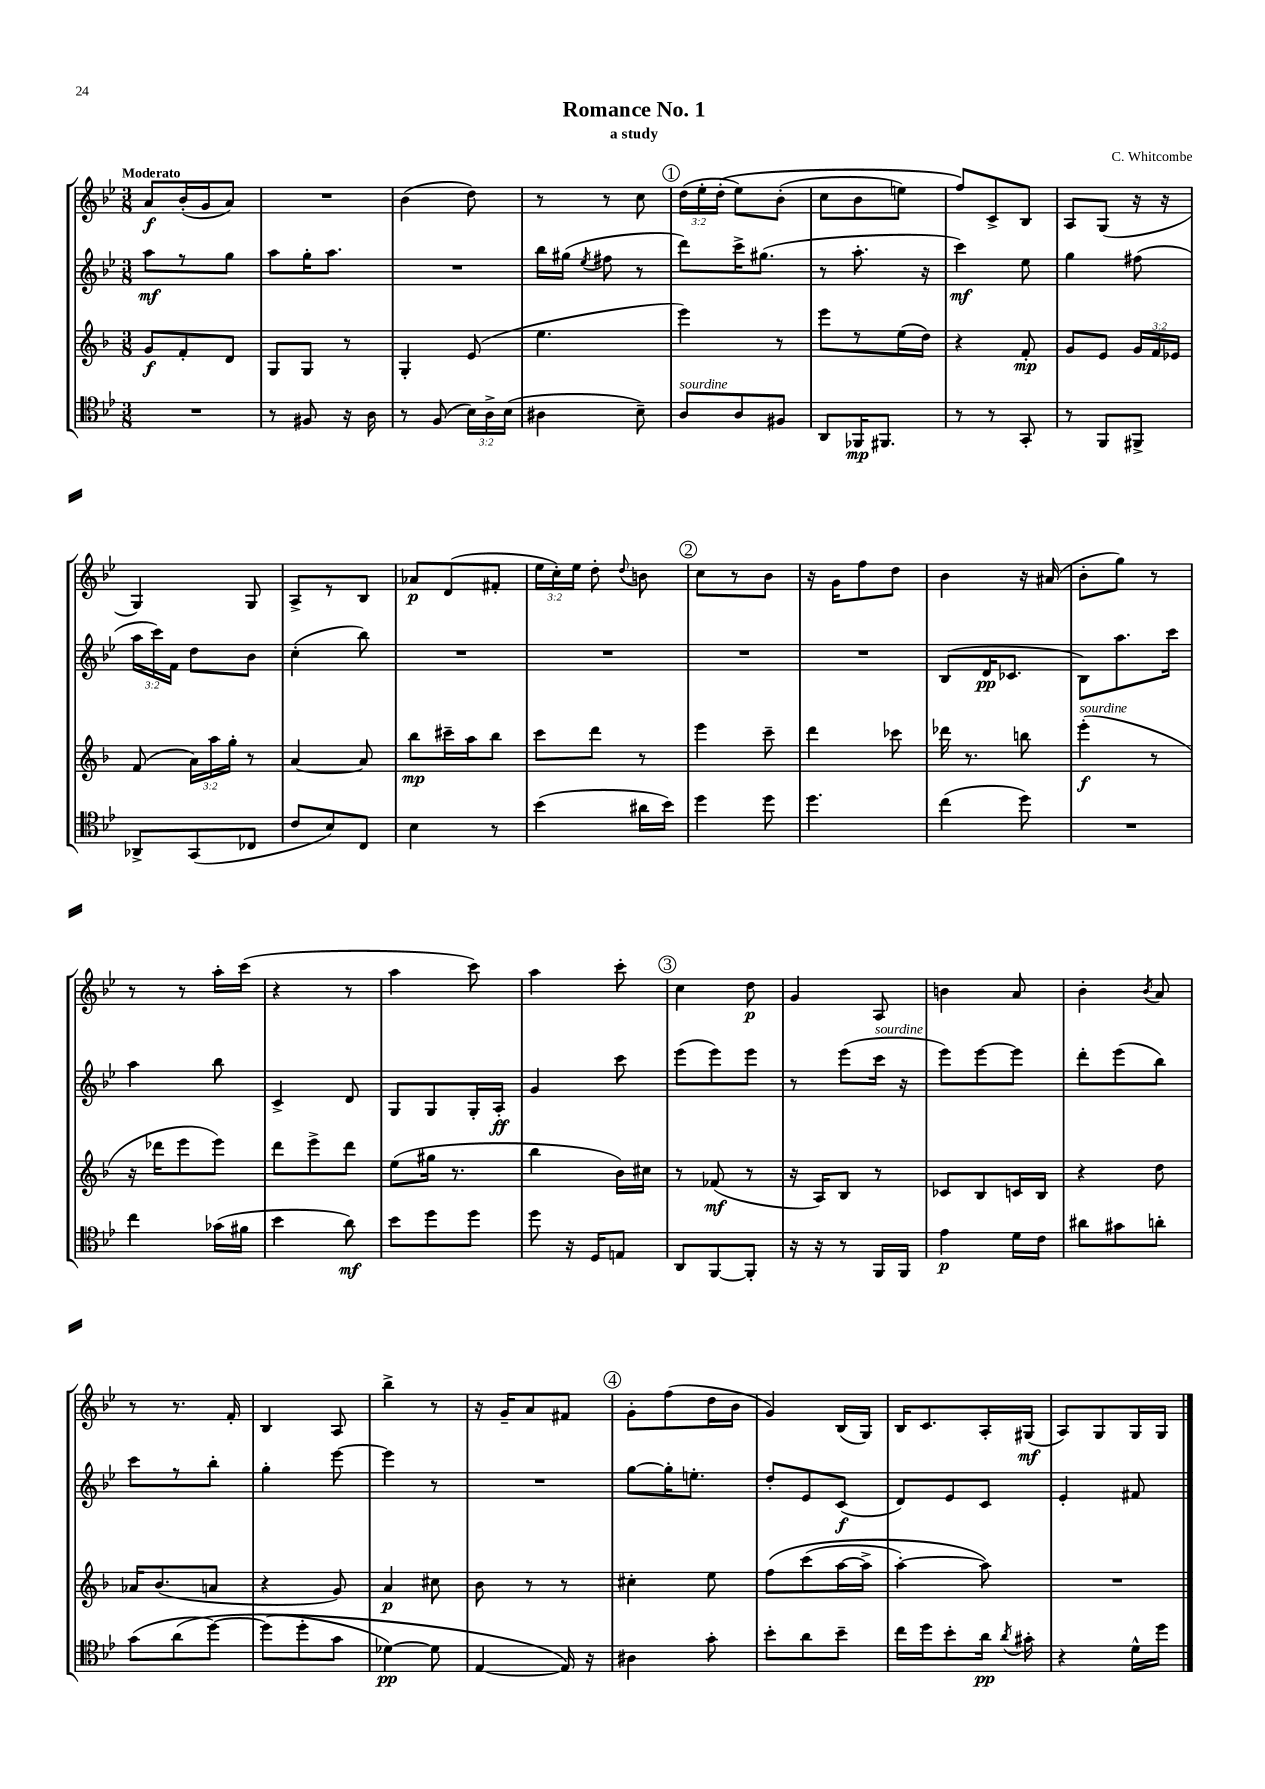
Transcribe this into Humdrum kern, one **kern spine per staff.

**kern	**dynam	**kern	**dynam	**kern	**dynam	**kern	**dynam
*part4	*part4	*part3	*part3	*part2	*part2	*part1	*part1
*staff4	*staff4	*staff3	*staff3	*staff2	*staff2	*staff1	*staff1
*clefC4	*	*clefG2	*	*clefG2	*	*clefG2	*
*k[b-e-]	*	*k[b-]	*	*k[b-e-]	*	*k[b-e-]	*
*M3/8	*	*M3/8	*	*M3/8	*	*M3/8	*
=1	=1	=1	=1	=1	=1	=1	=1
!	!	!	!	!	!	!LO:TX:a:B:t=Moderato	!
4.r	.	8g/L	f	8aa\L	mf	8a/L	f
.	.	8f'/	.	8r	.	(16b-'/L	.
.	.	.	.	.	.	16g/J	.
.	.	8d/J	.	8gg\J	.	8a/J)	.
=2	=2	=2	=2	=2	=2	=2	=2
8r	.	8G/L	.	8aa\L	.	4.r	.
8F#X/	.	8G/J	.	16gg'\K	.	.	.
.	.	.	.	8.aa\J	.	.	.
16r	.	8r	.	.	.	.	.
16A\	.	.	.	.	.	.	.
=3	=3	=3	=3	=3	=3	=3	=3
8r	.	4G'/	.	4.r	.	(4b-\	.
(8F/	.	.	.	.	.	.	.
24B-\LL)	.	(8e/	.	.	.	8dd\)	.
24A^\	.	.	.	.	.	.	.
(24B-\JJ	.	.	.	.	.	.	.
=4	=4	=4	=4	=4	=4	=4	=4
4A#X\	.	4.ee\	.	16bb-\LL	.	8r	.
.	.	.	.	(16gg#X\JJ	.	.	.
.	.	.	.	8qee-/	.	.	.
.	.	.	.	8ff#X\	.	8r	.
8B-~\)	.	.	.	8r	.	8cc\	.
!!LO:REH:place=s1:t=1
=5	=5	=5	=5	=5	=5	=5	=5
!LO:TX:a:i:t=sourdine	!	!	!	!	!	!	!
8A/L	.	4eee\)	.	8ddd\L)	.	(24dd\LL	.
.	.	.	.	.	.	24ee-'\	.
.	.	.	.	.	.	(24dd'\JJ	.
8A/	.	.	.	16ccc^\K	.	8ee-\L)	.
.	.	.	.	(8.gg#X\J	.	.	.
8F#X/J	.	8r	.	.	.	(8b-'\J	.
=6	=6	=6	=6	=6	=6	=6	=6
8AA/L	.	8eee\L	.	8r	.	8cc\L	.
16FF-X/K	mp	8r	.	8.aa'\	.	8b-\	.
8.FF#X/J	.	.	.	.	.	.	.
.	.	(16ee\L	.	.	.	8een\J)	.
.	.	16dd\JJ)	.	16r	.	.	.
=7	=7	=7	=7	=7	=7	=7	=7
8r	.	4r	.	4ccc\)	mf	8ff/L)	.
8r	.	.	.	.	.	8c^/	.
8GG'/	.	8f'/	mp	8ee-\	.	8B-/J	.
=8	=8	=8	=8	=8	=8	=8	=8
8r	.	8g/L	.	4gg\	.	8A/L	.
8FF/L	.	8e/J	.	.	.	(8G/J	.
8FF#X^/J	.	24g/LL	.	(8ff#X\	.	16r	.
.	.	24f/	.	.	.	.	.
.	.	.	.	.	.	16r	.
.	.	24e-X/JJ	.	.	.	.	.
!!LO:LB:g=z
=9	=9	=9	=9	=9	=9	=9	=9
8AA-X^/L	.	(8f/	.	24aa\LL	.	4G/)	.
.	.	.	.	24ccc\)	.	.	.
.	.	.	.	24f\JJ	.	.	.
(8GG/	.	24a\LL)	.	8dd\L	.	.	.
.	.	24aa\	.	.	.	.	.
.	.	24gg'\JJ	.	.	.	.	.
8C-X/J	.	8r	.	8b-\J	.	8G/	.
=10	=10	=10	=10	=10	=10	=10	=10
8c/L	.	[4a/	.	(4cc'\	.	8A^/L	.
8B-/)	.	.	.	.	.	8r	.
8C/J	.	8a/]	.	8bb-\)	.	8B-/J	.
=11	=11	=11	=11	=11	=11	=11	=11
4B-\	.	8bb-\L	mp	4.r	.	8a-X/L	p
.	.	16ccc#X~\L	.	.	.	(8d/	.
.	.	16aa\J	.	.	.	.	.
8r	.	8bb-\J	.	.	.	8f#X'/J	.
=12	=12	=12	=12	=12	=12	=12	=12
(4b-\	.	8ccc\L	.	4.r	.	24ee-\LL	.
.	.	.	.	.	.	24cc'\)	.
.	.	.	.	.	.	24ee-\JJ	.
.	.	8ddd\J	.	.	.	8dd'\	.
.	.	.	.	.	.	8qqdd/	.
16a#X\LL	.	8r	.	.	.	8bn\	.
16b-\JJ)	.	.	.	.	.	.	.
!!LO:REH:place=s1:t=2
=13	=13	=13	=13	=13	=13	=13	=13
4dd\	.	4eee\	.	4.r	.	8cc\L	.
.	.	.	.	.	.	8r	.
8dd\	.	8ccc~\	.	.	.	8b-\J	.
=14	=14	=14	=14	=14	=14	=14	=14
4.dd\	.	4ddd\	.	4.r	.	16r	.
.	.	.	.	.	.	16g\KL	.
.	.	.	.	.	.	8ff\	.
.	.	8ccc-X\	.	.	.	8dd\J	.
=15	=15	=15	=15	=15	=15	=15	=15
(4cc\	.	16ddd-X\	.	(8B-/L	.	4b-\	.
.	.	8.r	.	.	.	.	.
.	.	.	.	16d/K	pp	.	.
.	.	.	.	8.c-X/J	.	.	.
8dd\)	.	8bbn\	.	.	.	16r	.
.	.	.	.	.	.	(16a#X/	.
=16	=16	=16	=16	=16	=16	=16	=16
!	!	!LO:TX:a:i:t=sourdine	!	!	!	!	!
4.r	.	(4eee'\	f	8B-\L)	.	8b-'\L	.
.	.	.	.	8.aa\	.	8gg\J)	.
.	.	8r	.	.	.	8r	.
.	.	.	.	16ccc\Jk	.	.	.
!!LO:LB:g=z
=17	=17	=17	=17	=17	=17	=17	=17
4cc\	.	16r	.	4aa\	.	8r	.
.	.	16ddd-X\KL	.	.	.	.	.
.	.	8eee\	.	.	.	8r	.
(16g-X\LL	.	8eee\J)	.	8bb-\	.	16aa'\LL	.
16f#X\JJ	.	.	.	.	.	(16ccc\JJ	.
=18	=18	=18	=18	=18	=18	=18	=18
4b-\	.	8ddd\L	.	4c^/	.	4r	.
.	.	8eee^\	.	.	.	.	.
8a\)	mf	8ddd\J	.	8d/	.	8r	.
=19	=19	=19	=19	=19	=19	=19	=19
8b-\L	.	(8ee\L	.	8G/L	.	4aa\	.
8dd\	.	16gg#X\Jk	.	8G/	.	.	.
.	.	8.r	.	.	.	.	.
8dd\J	.	.	.	16G'/L	.	8ccc\)	.
.	.	.	.	16A'/JJ	ff	.	.
=20	=20	=20	=20	=20	=20	=20	=20
8dd\	.	4bb-\	.	4g/	.	4aa\	.
16r	.	.	.	.	.	.	.
16D/KL	.	.	.	.	.	.	.
8En/J	.	16b-\LL)	.	8ccc\	.	8ccc'\	.
.	.	16cc#X\JJ	.	.	.	.	.
!!LO:REH:place=s1:t=3
=21	=21	=21	=21	=21	=21	=21	=21
8AA/L	.	8r	.	(8eee-\L	.	4cc\	.
[8FF/	.	(8f-X/	mf	8eee-\)	.	.	.
8FF'/J]	.	8r	.	8eee-\J	.	8dd\	p
=22	=22	=22	=22	=22	=22	=22	=22
16r	.	16r	.	8r	.	4g/	.
16r	.	16A/KL)	.	.	.	.	.
8r	.	8B-/J	.	(8eee-\L	.	.	.
!	!	!	!	!LO:TX:a:i:t=sourdine	!	!	!
16FF/LL	.	8r	.	16ccc\Jk	.	8A/	.
16FF/JJ	.	.	.	16r	.	.	.
=23	=23	=23	=23	=23	=23	=23	=23
4e-\	p	8c-X/L	.	8eee-\L)	.	4bn\	.
.	.	8B-/	.	[8eee-\	.	.	.
16d\LL	.	16cn/L	.	8eee-\J]	.	8a/	.
16c\JJ	.	16B-/JJ	.	.	.	.	.
=24	=24	=24	=24	=24	=24	=24	=24
8a#X\L	.	4r	.	8ddd'\L	.	4b-'\	.
8g#X\	.	.	.	(8eee-\	.	.	.
.	.	.	.	.	.	8qb-/	.
8an'\J	.	8dd\	.	8bb-\J)	.	8a/	.
!!LO:LB:g=z
=25	=25	=25	=25	=25	=25	=25	=25
(8g\L	.	16a-X/KL	.	8ccc\L	.	8r	.
.	.	(8.b-/	.	.	.	.	.
(8a\	.	.	.	8r	.	8.r	.
[8dd\J)	.	8an/J	.	8bb-'\J	.	.	.
.	.	.	.	.	.	16f'/	.
=26	=26	=26	=26	=26	=26	=26	=26
(8dd\L]	.	4r	.	4gg'\	.	4B-/	.
8dd'\	.	.	.	.	.	.	.
8g\J	.	8g/)	.	[8eee-\	.	8A/	.
=27	=27	=27	=27	=27	=27	=27	=27
[4d-X\)	pp	4a/	p	4eee-\]	.	4bb-^\	.
8d-\]	.	8cc#X\	.	8r	.	8r	.
=28	=28	=28	=28	=28	=28	=28	=28
[4E-/	.	8b-\	.	4.r	.	16r	.
.	.	.	.	.	.	16g~/KL	.
.	.	8r	.	.	.	8a/	.
16E-/])	.	8r	.	.	.	8f#X/J	.
16r	.	.	.	.	.	.	.
!!LO:REH:place=s1:t=4
=29	=29	=29	=29	=29	=29	=29	=29
4A#X\	.	4cc#X'\	.	[8gg\L	.	8g'\L	.
.	.	.	.	16gg'\K]	.	(8ff\	.
.	.	.	.	8.een'\J	.	.	.
8g'\	.	8ee\	.	.	.	16dd\L	.
.	.	.	.	.	.	16b-\JJ	.
=30	=30	=30	=30	=30	=30	=30	=30
8b-'\L	.	(8ff\L	.	8dd'/L	.	4g/)	.
8a\	.	(8ccc\	.	8e-/	.	.	.
8b-~\J	.	[16aa\L	.	(8c/J	f	(16B-/LL	.
.	.	16aa^\JJ]	.	.	.	16G/JJ)	.
=31	=31	=31	=31	=31	=31	=31	=31
16cc\LL	.	[4aa'\)	.	8d/L)	.	16B-/KL	.
16dd\J	.	.	.	.	.	8.c/	.
8b-'\	.	.	.	8e-/	.	.	.
16a\Jk	pp	8aa\])	.	8c/J	.	16A'/L	.
8qa/	.	.	.	.	.	.	.
16g#X'\	.	.	.	.	.	(16G#X/JJ	mf
=32	=32	=32	=32	=32	=32	=32	=32
4r	.	4.r	.	4e-'/	.	8A/L)	.
.	.	.	.	.	.	8G/	.
16d^^\LL	.	.	.	8f#X/	.	16G/L	.
16dd\JJ	.	.	.	.	.	16G/JJ	.
==	==	==	==	==	==	==	==
*-	*-	*-	*-	*-	*-	*-	*-
